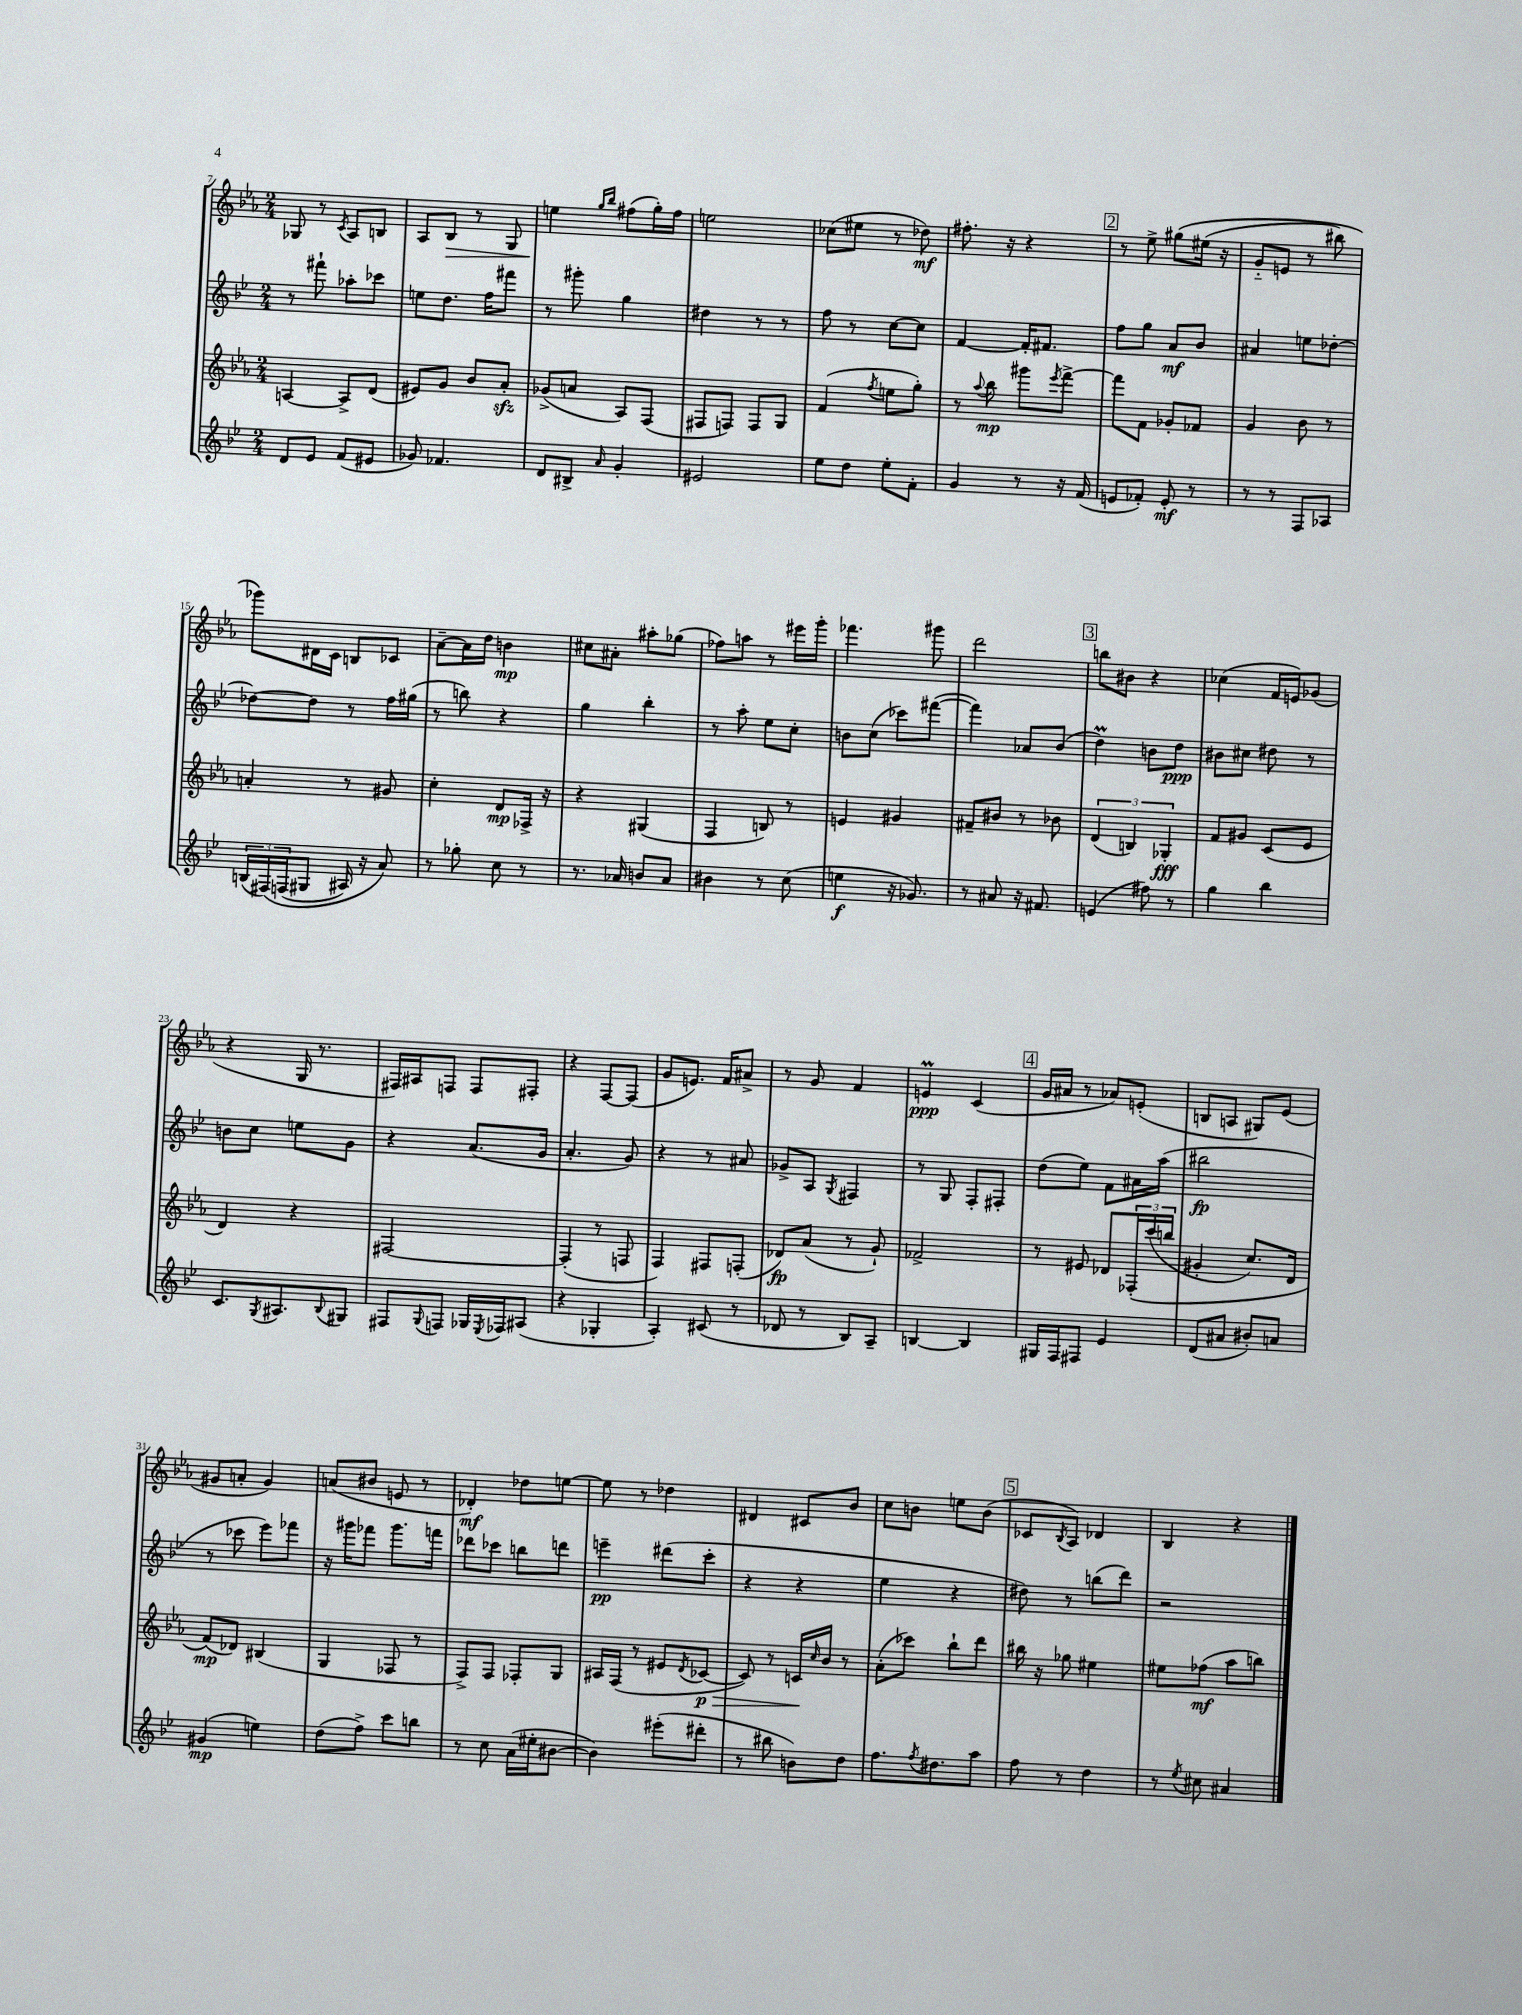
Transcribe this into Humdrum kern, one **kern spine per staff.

**kern	**kern	**kern	**kern
*staff4	*staff3	*staff2	*staff1
*clefG2	*clefG2	*clefG2	*clefG2
*k[b-e-]	*k[b-e-a-]	*k[b-e-]	*k[b-e-a-]
*M2/4	*M2/4	*M2/4	*M2/4
8d	[4A	8r	8G-
8e-	.	8fff#`	8r
.	.	.	8qc
(8f	8A^]	8aa-'	8A-
8e#	(8d	8ccc-	8B
=	=	=	=
8g-)	8e#)	8ee	8A-
4.f-	8g	8.dd	8B-
.	8b-	.	8r
.	.	16ff	.
.	8a-'	8fff#	8G
=	=	=	=
8d	(8g-^	8r	4ee
8B#^	8a	8ggg#'	.
.	.	.	16qqgg
16qqa	.	.	16qqbb-
4g'	8A-)	4gg	(8ff#
.	(8F	.	16gg')
.	.	.	16ff#
=	=	=	=
2e#	8F#	4dd#	2ee
.	8F)	.	.
.	8F	8r	.
.	8G	8r	.
=	=	=	=
8ee-	(4f	8ff	(8cc-
8dd	.	8r	8ee#
.	8qff	.	.
8ee-'	8ee	[8cc	8r
8f'	8gg')	8cc]	8dd-)
=	=	=	=
4g	8r	[4f	8.ff#'
.	8qqaa-	.	.
.	8bb-	.	.
.	.	.	16r
8r	8ggg#	16f']	4r
.	.	8.f#	.
.	8qeee-	.	.
16r	[8fff^	.	.
(16f	.	.	.
=	=	=	=
8e	8fff]	8ff	8r
8f-')	8f	8gg	8ee-^
8e'	8g-'	8a	&(8gg#
8r	8f-	8b-	(16ee#
.	.	.	16r
=	=	=	=
8r	4g	4a#	8g'~
8r	.	.	8e
8F	8b-	8ee	8r
8A-	8r	[8dd-'	8bb#)
=	=	=	=
(24B	4a'	8dd-_	8ggg-&)
&(24F#)	.	.	.
(24F	.	.	.
8G#	.	8dd-]	16d#
.	.	.	16c
16A#)	8r	8r	8B
16r	.	.	.
8a&)	8g#	16ff	8c-
.	.	(16gg#	.
=	=	=	=
8r	4cc'	8r	[8a-~
8gg-'	.	8bb)	16a-]
.	.	.	16dd
8cc	8d	4r	4b
8r	16F-^	.	.
.	16r	.	.
=	=	=	=
8.r	4r	4gg	8cc#
.	.	.	8a#'
16a-	.	.	.
8b	(4G#	4bb-'	8aa#'
8a-	.	.	(8gg-
=	=	=	=
4b#	4F	8r	8ff-)
.	.	8aa'	8aa
8r	8B)	8ee-	8r
(8cc	8r	8cc'	16eee#
.	.	.	16ggg'
=	=	=	=
4ee	4e	8b	4.fff-
.	.	(8cc	.
16r	4g#	8ccc-)	.
8.g-)	.	.	.
.	.	([8fff#	8ggg#
=	=	=	=
8r	8f#~	4fff#])	2ddd
8a#	8b#	.	.
16r	8r	8a-	.
8.f#	.	.	.
.	8b-	(8b-	.
=	=	=	=
(4e	(6d	4dd)	8bb
.	.	.	8b#
.	6B)	.	.
8ff#)	.	8b	4r
.	6G-'	.	.
8r	.	8dd	.
=	=	=	=
4gg	8f	8b#	(4cc-
.	8g#	8cc#	.
4bb-	(8c	8dd#	16f
.	.	.	16e)
.	8e-	8r	(8g-
=	=	=	=
8.c	4d)	8b	4r
.	.	8cc	.
8qG	.	.	.
8.A#	.	.	.
.	4r	8ee	16G
.	.	.	8.r
8qqB-	.	.	.
8G#	.	8g	.
=	=	=	=
8F#	[2F#	4r	16F#)
.	.	.	16A#
8qqG	.	.	.
8F	.	.	8F
16G-	.	(8.a	8F
8qE-	.	.	.
16F-	.	.	.
(8A#	.	.	8F#'
.	.	16g	.
=	=	=	=
4r	(4F#']	4.a'	4r
4G-'	8r	.	[8F
.	8F	8g)	(8F]
=	=	=	=
4A')	4F)	4r	8g
.	.	.	8.e)
(8c#	8F#	8r	.
.	.	.	16f
8r	(8F'	8a#	8a#^
=	=	=	=
8d-	8d-)	8g-^	8r
8r	(8a-	8A	8g
.	.	8qG	.
8B-)	8r	4F#	4f
8A~	8g`)	.	.
=	=	=	=
[4B	2f-^	8r	4e
.	.	8G	.
4B]	.	8F'	(4c
.	.	8F#'	.
=	=	=	=
16G#	8r	(8dd	16g
16F	.	.	16a#
8F#	8e#	8ee-)	8r
4e-	8d-	8f	8a-)
.	&(24F-'	16a#	(8e'
.	(24ccc	.	.
.	.	(16aa	.
.	24bb	.	.
=	=	=	=
(8d	4g#'	2bb#	8B
8a#	.	.	8A
8b#')	8.cc)	.	8G#)
8a	.	.	(8e-
.	16d	.	.
=	=	=	=
(4g#	(8f&)	8r	8g#
.	8d-)	8ccc-	8a'
4ee)	(4B#	8eee-)	4g#)
.	.	8fff-	.
=	=	=	=
(8dd	4G	16r	(8a
.	.	16ggg#	.
8ff^)	.	8fff-	8b#
8ccc	8F-	8.ggg#	8e
8bb	8r	.	8r
.	.	16fff	.
=	=	=	=
8r	8F^)	8ddd-	4d-')
8cc	8F	8ccc-	.
(16a	8F-'	8bb	8dd-
16ee#'	.	.	.
[8b#	8G	8ddd	[8ee
=	=	=	=
4b#])	16A#	4eee~	8ee]
.	(16F	.	.
.	8r	.	8r
(8eee#'	8e#	(8ddd#	4dd-
.	8qd	.	.
8ddd#'	[8c-	8ccc'	.
=	=	=	=
8r	8c-])	4r	4d#
8bb#	8r	.	.
8b)	16c	4r	8c#
.	16qqcc	.	.
.	16b-	.	.
8dd	8r	.	8b-
=	=	=	=
8.ff	(8a-'	4ee-	8cc
.	8ccc-)	.	8b
8qff	.	.	.
8.dd#	.	.	.
.	8bb-`	4r	8ee
8aa	8ddd	.	(8b
=	=	=	=
8ff	16bb#	8dd#)	8c-
.	16r	.	.
.	.	.	8qB-
8r	8gg-	8r	8A-)
4dd	4ee#	(8bb	4d-
.	.	8ddd)	.
=	=	=	=
8r	8ee#	2r	4B-
8qee-	.	.	.
8cc#	(8ff-	.	.
4a#	8aa-	.	4r
.	8bb)	.	.
==	==	==	==
*-	*-	*-	*-
